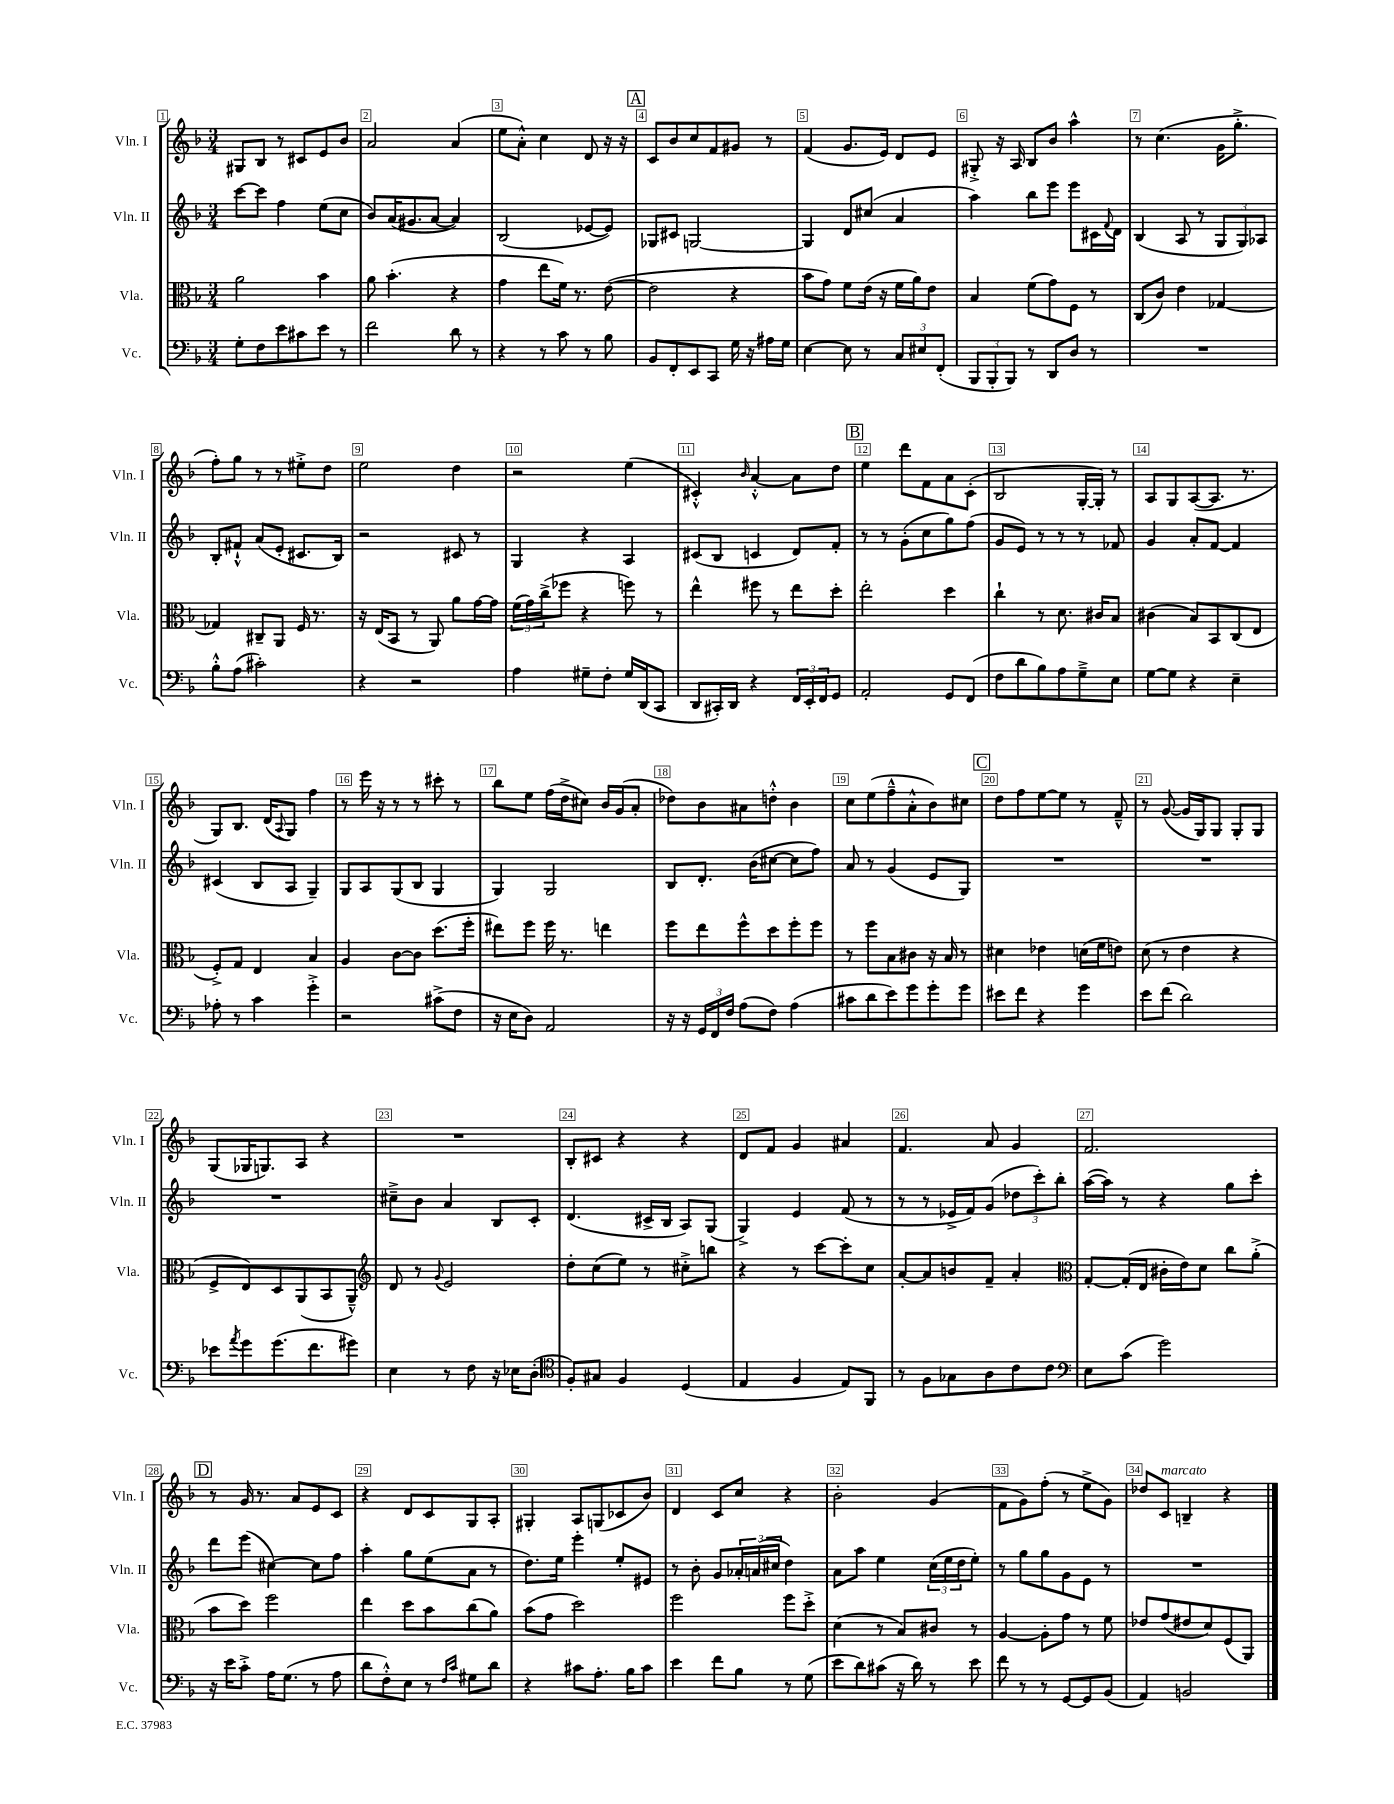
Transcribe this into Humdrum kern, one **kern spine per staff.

**kern	**kern	**kern	**kern
*part4	*part3	*part2	*part1
*staff4	*staff3	*staff2	*staff1
*I"Vc.	*I"Vla.	*I"Vln. II	*I"Vln. I
*I'Vc.	*I'Vla.	*I'Vln. II	*I'Vln. I
*clefF4	*clefC3	*clefG2	*clefG2
*k[b-]	*k[b-]	*k[b-]	*k[b-]
*M3/4	*M3/4	*M3/4	*M3/4
=1	=1	=1	=1
8G'\L	2a\	[8ccc\L	8G#X/L
8F\	.	8ccc\J]	8B-/J
8e\	.	4ff\	8r
8c#X\	.	.	8c#X/L
8e\J	4b-\	(8ee\L	8e/
8r	.	8cc\J	8b-/J
=2	=2	=2	=2
2f\	8a\	8b-/L)	2a/
.	(4.b-'\	(16a/K	.
.	.	8.g#X/	.
.	.	[8a/J	.
8d\	4r	4a/])	(4a/
8r	.	.	.
=3	=3	=3	=3
4r	4g\	(2B-/	8ee\L
.	.	.	8a'^^\J)
8r	8ee\L	.	4cc\
8c\	16f\Jk)	.	.
.	8.r	.	.
8r	.	[8e-X/L	8d/
8B-\	([8e\	8e-/J])	16r
.	.	.	16r
!!LO:REH:place=s1:t=A
=4	=4	=4	=4
8BB-/L	2e\]	8G-X/L	8c/L
8FF'/	.	8c#X/J	8b-/
8EE/	.	[2Gn/	8cc/
8CC/J	.	.	8f/
16G\	4r	.	8g#X/J
16r	.	.	.
16A#X\LL	.	.	8r
16G\JJ	.	.	.
=5	=5	=5	=5
[4E\	8b-\L	4G/]	(4f/
.	8g\J)	.	.
8E\]	8f\L	8d/L	8.g/L
8r	(16e\Jk	(8cc#X/J	.
.	16r	.	16e/Jk)
12C/L	16f\LL	4a/	8d/L
.	16a\J)	.	.
12E#X/	.	.	.
.	8e\J	.	8e/J
(12FF'/J	.	.	.
=6	=6	=6	=6
12BBB-/L	4B-/	4aa\)	8G#X'^/
12BBB-'/	.	.	.
.	.	.	16r
12BBB-/J)	.	.	.
.	.	.	16A/
8r	(8f\L	8bb-\L	8B-/L
8DD/L	8g\)	8eee\J	8b-/J
8D/J	8F\J	8eee\L	4aa^^\
8r	8r	16c#X\L	.
.	.	8qqf/	.
.	.	16d\JJ	.
=7	=7	=7	=7
2.r	(8C/L	(4B-/	8r
.	8c/J)	.	(4.cc\
.	4e\	8A/	.
.	.	8r	.
.	[4G-X/	12G/L	16g\KL
.	.	.	8.gg'^\J
.	.	12G/)	.
.	.	12A-X/J	.
!!LO:LB:g=z
=8	=8	=8	=8
8B-'^^\L	4G-X/]	8B-'/L	8ff'\L)
(8A\J	.	8f#X`^^/J	8gg\J
2c#X'\)	8C#X~/L	(8a/L	8r
.	8AA/J	8e'/J	8r
.	16F/	8.c#X/L	8ee#X'^\L
.	8.r	.	.
.	.	.	8dd\J
.	.	16B-/Jk)	.
=9	=9	=9	=9
4r	16r	2r	2ee\
.	(16E/KL	.	.
.	8BB-/J	.	.
2r	8r	.	.
.	8AA/)	.	.
.	8a\L	8c#X/	4dd\
.	[16g\L	8r	.
.	16g\JJ]	.	.
=10	=10	=10	=10
4A\	(24f\LL	4G/	2r
.	24g\)	.	.
.	(24cc^\J	.	.
.	8ff-X\J	.	.
8G#X~\L	4r	4r	.
8F'\J	.	.	.
16G#/LL	8ffn\)	4A/	(4ee\
(16DD/J	.	.	.
8CC/J	8r	.	.
=11	=11	=11	=11
8DD/L	4ee^^\	(8c#X/L	4c#X'^^/)
16CC#X'/L)	.	8B-/J	.
16DD/JJ	.	.	.
.	.	.	16qqb-/
4r	8ff#X\	4cn/	[4a'^^/
.	8r	.	.
24FF/LL	8ee\L	8d/L)	8a\L]
24EE'/	.	.	.
24FF/J	.	.	.
8GG/J	8dd'\J	8f'/J	8dd\J
!!LO:REH:place=s1:t=B
=12	=12	=12	=12
2AA'/	2ee'\	8r	4ee\
.	.	8r	.
.	.	(8g'\L	8ddd\L
.	.	8cc\	8f\
8GG/L	4dd\	8gg\)	8a\
(8FF/J	.	(8ff\J	(8c'\J
=13	=13	=13	=13
8F\L	4cc`\	8g/L	2B-/
8d\	.	8e/J)	.
8B-\)	8r	8r	.
8A\	8.d\	8r	.
8G~^\	.	8r	[16G'/LL
.	16c#X/KL	.	16G'/JJ])
8E\J	8B-/J	8f-X/	8r
=14	=14	=14	=14
[8G\L	(4c#X\	4g/	8A/L
8G\J]	.	.	8G/
4r	8B-/L)	8a'/L	([8A/
.	8BB-/	[8f/J	8.A/J]
4E~\	(8C/	4f/]	.
.	.	.	8.r
.	8E/J	.	.
!!LO:LB:g=z
=15	=15	=15	=15
8A-X'\	8F'^/L)	(4c#X/	8G/L)
8r	8G/J	.	8.B-/J
4c\	4E/	8B-/L	.
.	.	.	(16d/KL
.	.	.	8qqA/
.	.	8A/J	8G/J)
4g'^\	4B-/	4G~/)	4ff\
=16	=16	=16	=16
2r	4A/	8G/L	8r
.	.	8A/	16eee\
.	.	.	16r
.	[8c\L	(8G/	8r
.	8c\J]	8B-/J	8r
(8c#X^\L	(8.dd\L	4G/	8ccc#X'\
8F\J	.	.	8r
.	16ff'\Jk	.	.
=17	=17	=17	=17
16r	8ee#X\L)	4G/)	8bb-\L
16E\KL	.	.	.
8D\J)	8ff\J	.	8ee\J
2AA/	16ff\	2G/	(16ff\LL
.	8.r	.	16dd^\J
.	.	.	8cc#X\J)
.	4een\	.	16b-/LL
.	.	.	(16g/J
.	.	.	8a'/J
=18	=18	=18	=18
16r	8ff\L	8B-/L	8dd-X\L)
16r	.	.	.
24GG/LL	8ee\	8.d'/J	8b-\
24FF/	.	.	.
24F/JJ	.	.	.
(8A\L	8ff^^\	.	8a#X\
.	.	(16b-\KL	.
8F\J)	8dd\	[8cc#X\J	8ddn'^^\J
(4A\	8ff'\	8cc#\L]	4b-\
.	8ff\J	8ff\J)	.
=19	=19	=19	=19
8c#X\L	8r	8a/	8cc\L
8d\	8ff\L	8r	(8ee\
8e\)	8B-\	(4g/	8ff~^^\
8g\	8c#X\J	.	8a'^^\
8g'\	16r	8e/L	8b-\)
.	16B-/	.	.
8g\J	8r	8G/J)	8cc#X\J
!!LO:REH:place=s1:t=C
=20	=20	=20	=20
8e#X\L	4d#X\	2.r	8dd\L
8f\J	.	.	8ff\
4r	4e-X\	.	[8ee\
.	.	.	8ee\J]
4g\	(16dn\LL	.	8r
.	16f\J	.	.
.	8en\J)	.	8f~^^/
=21	=21	=21	=21
8e\L	(8d\	2.r	8r
(8f\J	8r	.	([8g/
2d\)	4e\	.	16g/LL]
.	.	.	16G/J)
.	.	.	8G/J
.	4r	.	8G'/L
.	.	.	8G/J
!!LO:LB:g=z
=22	=22	=22	=22
8e-X\L	8F^/L	2.r	(8G/L
8qa/	.	.	.
8g\	8E/)	.	16G-X/K
.	.	.	8.Gn/)
(8.g\	8D/	.	.
.	(8AA/	.	8A/J
8.f\	.	.	.
.	8BB-/	.	4r
8g#X\J)	8AA~^^/J)	.	.
=23	=23	=23	=23
*	*clefG2	*	*
4E\	8d/	8cc#X~^\L	2.r
.	8r	8b-\J	.
.	8qqg/	.	.
8r	2e/	4a/	.
8F\	.	.	.
16r	.	8B-/L	.
16E-X\KL	.	.	.
(8D'\J	.	8c'/J	.
=24	=24	=24	=24
*clefC4	*	*	*
8F'/L)	8dd'\L	(4.d/	8B-'/L
8G#X/J	(8cc\	.	8c#X/J
4F/	8ee\J)	.	4r
.	8r	16c#X^/LL	.
.	.	16B-/JJ	.
(4D/	8cc#X'^\L	8A/L)	4r
.	8bbn\J	(8G/J	.
=25	=25	=25	=25
4E/	4r	4G^/)	8d/L
.	.	.	8f/J
4F/	8r	4e/	4g/
.	[8ccc\L	.	.
8E/L)	8ccc'\]	(8f/	4a#X/
8FF/J	8cc\J	8r	.
=26	=26	=26	=26
8r	[8a'/L	8r	4.f/
8F\L	8a/]	8r	.
8G-X\	8bn/	16e-X^/LL	.
.	.	16f/J)	.
8A\	8f~/J	(8g/J	8a/
8c\	4a'/	12dd-X\L	4g/
.	.	12ccc'\)	.
8c\J	.	.	.
.	.	12bb-'\J	.
=27	=27	=27	=27
*clefF4	*clefC3	*	*
8E\L	[8G'/L	([16aa\LL	2.f/
.	.	16aa\JJ])	.
(8c\J	(16G'/L]	8r	.
.	16E/JJ	.	.
2g\)	16c#X'\LL	4r	.
.	16e\J)	.	.
.	8d\J	.	.
.	8cc\L	8gg\L	.
.	(8a'^\J	8ccc'\J	.
!!LO:LB:g=z
!!LO:REH:place=s1:t=D
=28	=28	=28	=28
16r	8b-\L	8ddd\L	8r
16e\KL	.	.	.
8c'^\J	8dd\J)	(8eee\J	16g/
.	.	.	8.r
16A\KL	2ff\	[4cc#X\)	.
(8.G\J	.	.	.
.	.	.	8a/L
8r	.	8cc#\L]	8e/
8A\	.	8ff\J	8c/J
=29	=29	=29	=29
8d\L	4ee\	4aa'\	4r
8F'^^\)	.	.	.
8E\J	8dd\L	8gg\L	8d/L
8r	8b-\	(8ee\	8c/
16qqF/LL	.	.	.
16qqc/JJ	.	.	.
8G#X\L	(8cc\	8a\J	8G/
8d\J	8a\J)	8r	8A'/J
=30	=30	=30	=30
4r	(8b-\L	8.dd\L)	4G#X'/
.	8g\J	.	.
.	.	16ee\Jk	.
8c#X\L	2dd\)	4eee'\	8A/L
8.A'\J	.	.	(8Gn/
.	.	8ee'/L	8c-X/
16B-\KL	.	.	.
8c#\J	.	8e#X/J	8b-/J)
=31	=31	=31	=31
4e\	2ff\	8r	4d/
.	.	8b-'\	.
8f\L	.	8g/L	8c/L
8B-\J	.	24a-X'/L	8cc/J
.	.	(24an/	.
.	.	24cc#X/JJ	.
8r	8ff\L	4dd\)	4r
(8G\	8dd'^\J	.	.
=32	=32	=32	=32
8e\L	(4d\	8a\L	2b-'\
8d\)	.	8aa\J	.
(8c#X\J	8r	4ee\	.
16r	8B-/L)	.	.
16d\)	.	.	.
8r	8c#X/J	(24cc\LL	(4g/
.	.	24ee\	.
.	.	24dd\J	.
8e\	8r	8ee'\J)	.
=33	=33	=33	=33
8f\	[4A/	8r	8f\L
8r	.	8gg\L	8g\)
8r	8A'\L]	8gg\	(8ff'\J
[8GG/L	8g\J	8g\	8r
8GG/]	8r	8e\J	8ee^\L
(8BB-/J	8f\	8r	8g\J)
=34	=34	=34	=34
4AA/)	8e-X/L	2.r	8dd-X/L
!	!	!	!LO:TX:a:i:t=marcato
.	(8g/	.	8c/J
2BBn/	8e#X/	.	4Bn~/
.	8d/)	.	.
.	(8F/	.	4r
.	8AA/J)	.	.
==	==	==	==
*-	*-	*-	*-
